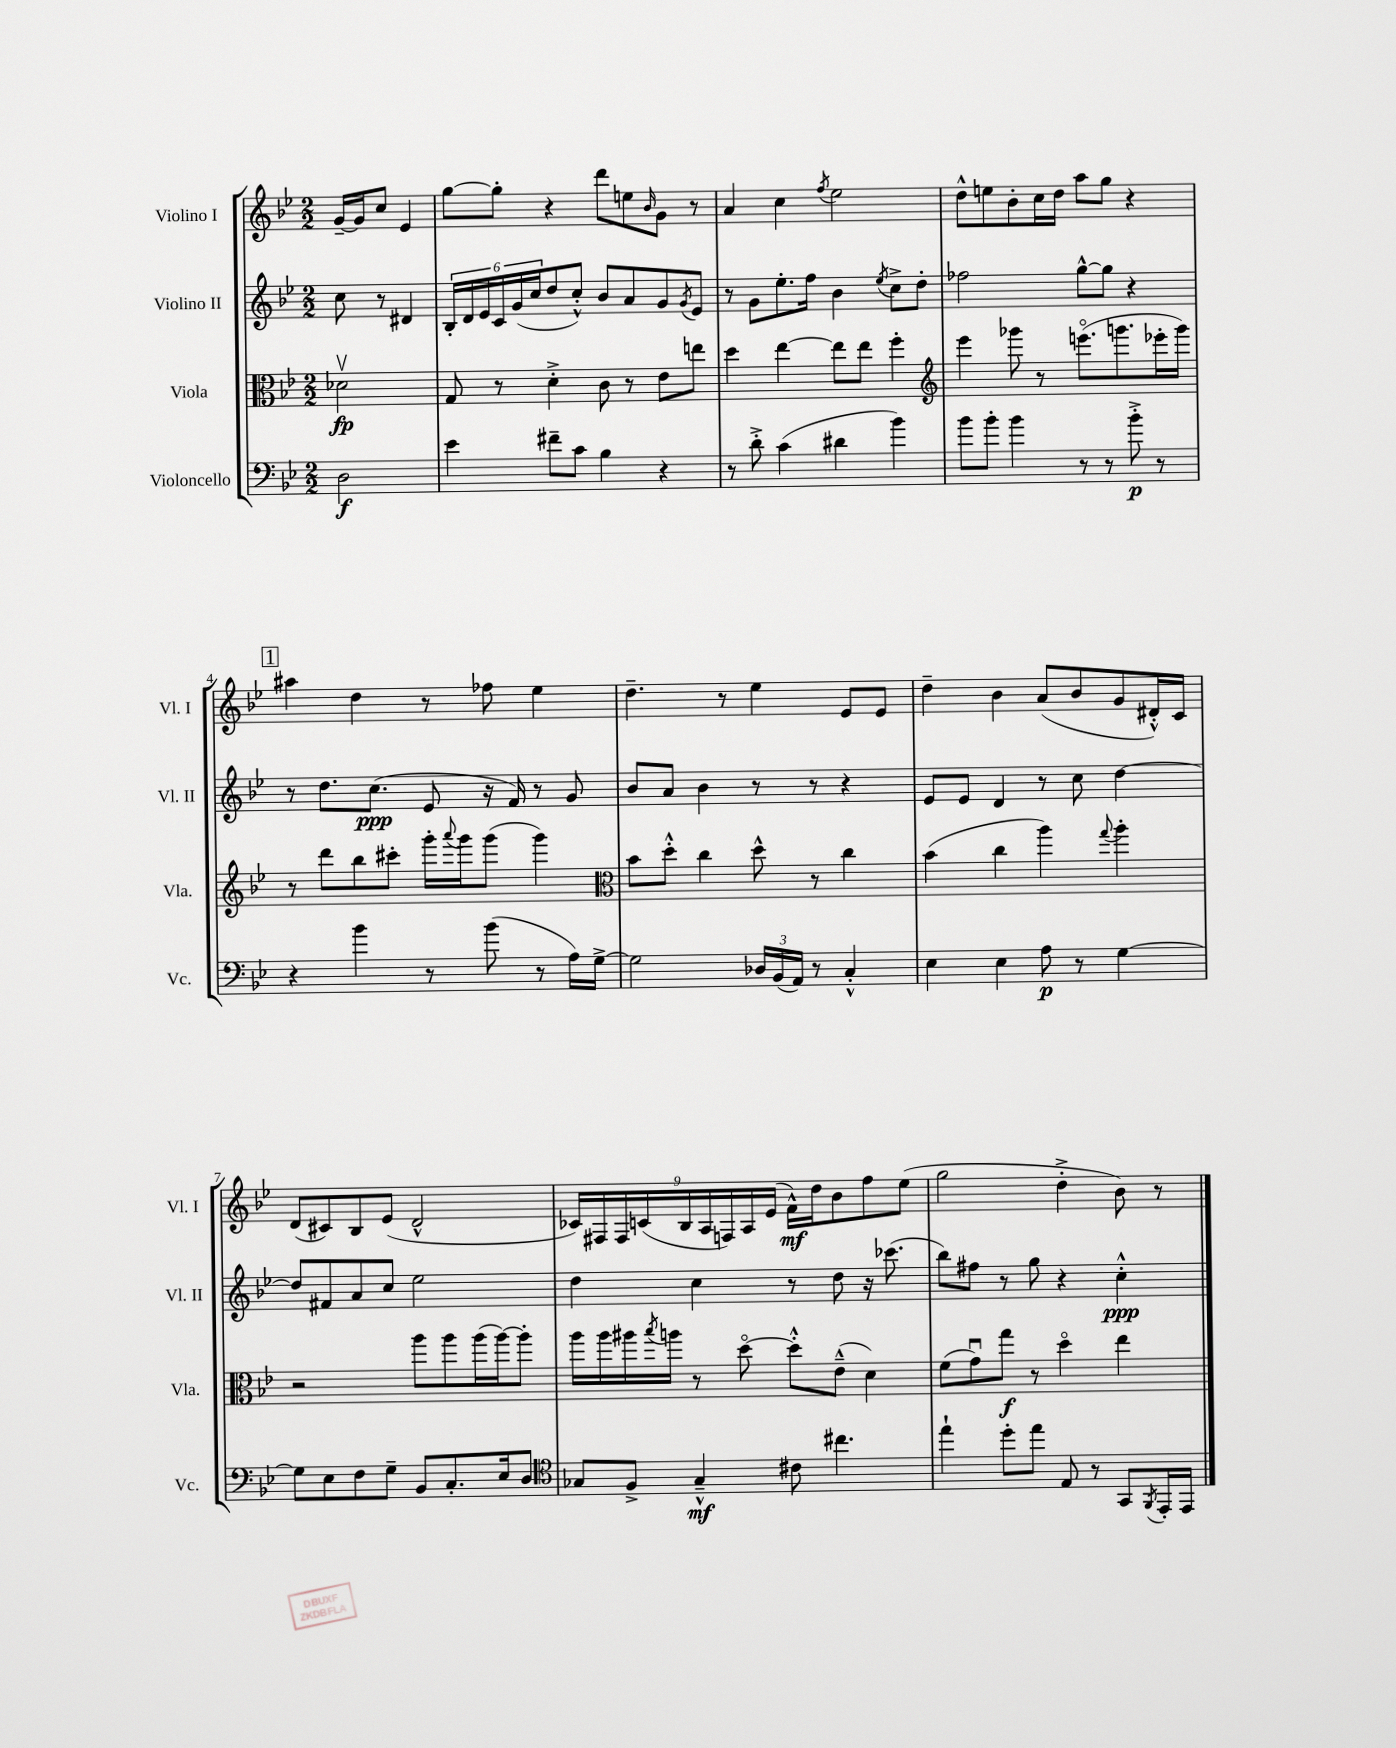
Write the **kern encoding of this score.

**kern	**kern	**kern	**kern
*staff4	*staff3	*staff2	*staff1
*clefF4	*clefC3	*clefG2	*clefG2
*k[b-e-]	*k[b-e-]	*k[b-e-]	*k[b-e-]
*M2/2	*M2/2	*M2/2	*M2/2
2D	2d-v	8cc	[16g~
.	.	.	16g]
.	.	8r	8cc
.	.	4d#	4e-
=	=	=	=
4e-	8G	24B-'	[8gg
.	.	24d	.
.	.	24e-	.
.	8r	24c	8gg']
.	.	(24g	.
.	.	24cc	.
8f#~	4d'^	8dd	4r
8c	.	8cc'^^)	.
4B-	8c	8b-	8ddd
.	8r	8a	8ee
.	.	.	16qqb-
4r	8e-	8g	8g
.	.	8qg	.
.	8ee	8e-	8r
=	=	=	=
8r	4dd	8r	4a
8d'^	.	8g	.
(4c	[4ee-	8.ee-'	4cc
.	.	16ff	.
.	.	.	8qff
4d#	8ee-]	4b-	2ee-
.	8ee-	.	.
.	.	8qee-	.
4b-)	4ff'	8cc^	.
.	.	8dd'	.
=	=	=	=
*	*clefG2	*	*
8b-	4eee-	2ff-	8dd^^
8b-'	.	.	8ee
4b-	8ggg-	.	8b-'
.	8r	.	16cc
.	.	.	16dd
8r	(8.eeeo	[8gg^^	8aa
8r	.	8gg]	8gg
.	8.ggg	.	.
8b-'^	.	4r	4r
8r	16eee-'	.	.
.	16ggg)	.	.
=	=	=	=
4r	8r	8r	4aa#
.	8ddd	8.dd	.
4b-	8bb-	.	4dd
.	.	(8.cc	.
.	8ccc#'	.	.
8r	16ggg'	8e-	8r
.	8qqaaa	.	.
.	16ggg	.	.
(8b-	(8ggg	16r	8ff-
.	.	16f)	.
8r	4ggg)	8r	4ee-
16A)	.	8g	.
[16G^	.	.	.
=	=	=	=
*	*clefC3	*	*
2G]	8b-	8b-	4.dd~
.	8dd'^^	8a	.
.	4cc	4b-	.
.	.	.	8r
24D-	8dd^^	8r	4ee-
(24BB-	.	.	.
24AA)	.	.	.
8r	8r	8r	.
4C'^^	4cc	4r	8e-
.	.	.	8e-
=	=	=	=
4E-	(4b-	8e-	4dd~
.	.	8e-	.
4E-	4cc	4d	4b-
8A	4aa)	8r	(8a
8r	.	8cc	8b-
.	8qqgg	.	.
[4G	4aa'	[4dd	8g
.	.	.	16d#'^^)
.	.	.	16c
=	=	=	=
8G]	2r	8dd]	(8d
8E-	.	8f#	8c#)
8F	.	8a	8B-
8G~	.	8cc	(8e-
8BB-	8aa	2ee-	2d^^
8.C'	8aa	.	.
.	(16aa	.	.
16E-	[16aa)	.	.
8D	8aa']	.	.
=	=	=	=
*clefC4	*	*	*
8G-	16aa	4dd	18c-)
.	.	.	18F#
.	16aa	.	.
.	.	.	18F#
8F^	16aa#	.	.
.	.	.	(18c
.	8qbb-	.	.
.	16aa	.	.
.	.	.	18B-
4G-~^^	8r	4cc	.
.	.	.	18A
.	.	.	18F)
.	[8ddo	.	.
.	.	.	18A
.	.	.	(18e-
8c#	8dd'^^]	8r	16f^^)
.	.	.	16dd
4.cc#	(8e-~^^	8dd	8b-
.	4d)	16r	8ff
.	.	(8.ccc-	.
.	.	.	(8ee-
=	=	=	=
4ee-`	(8f	8bb-)	2gg
.	8gu)	8ff#	.
8dd'	8gg	8r	.
8ee-	8r	8gg	.
8E-	4ddo	4r	4dd'^
8r	.	.	.
8GG	4ee-	4cc'^^	8b-)
8qFF	.	.	.
16EE-'	.	.	8r
16EE-	.	.	.
==	==	==	==
*-	*-	*-	*-
